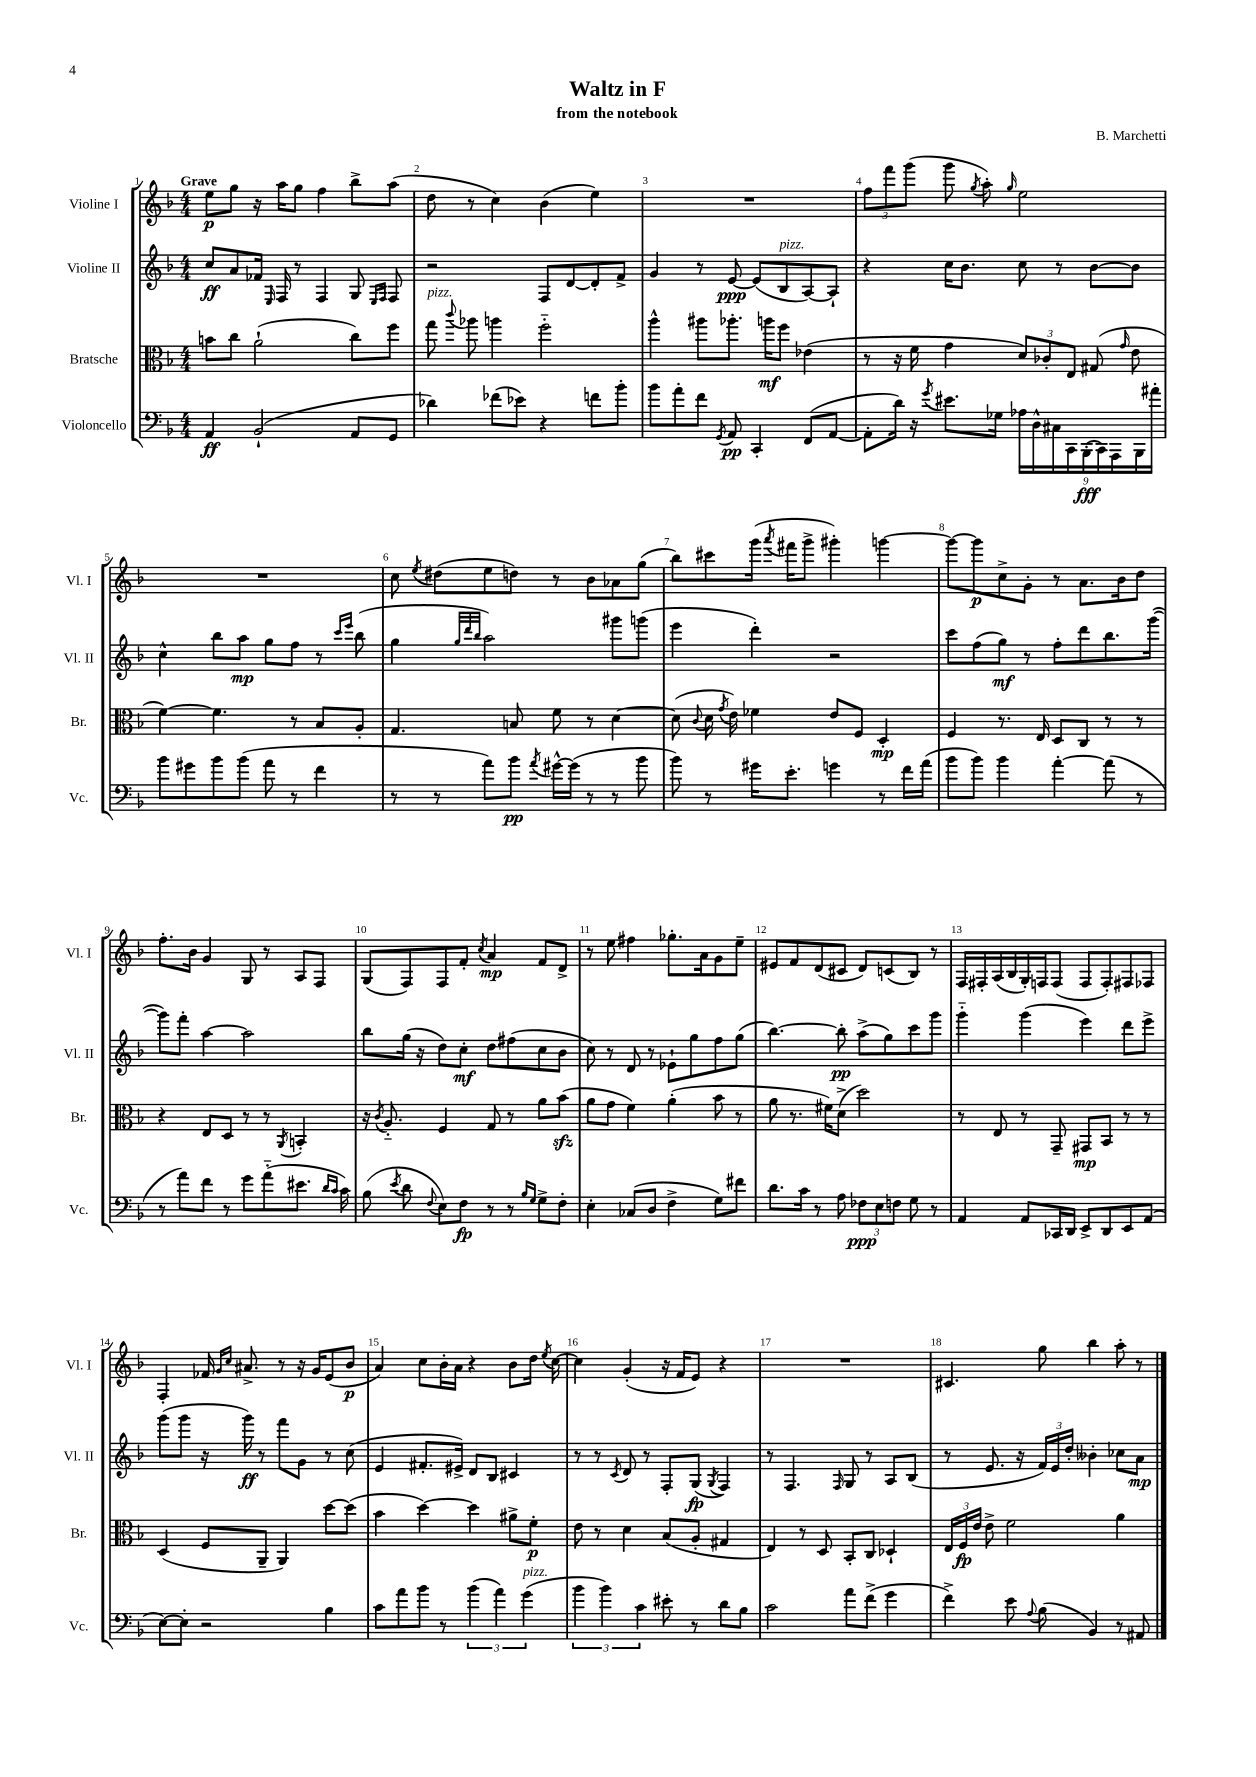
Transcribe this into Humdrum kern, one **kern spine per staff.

**kern	**kern	**kern	**kern
*staff4	*staff3	*staff2	*staff1
*clefF4	*clefC3	*clefG2	*clefG2
*k[b-]	*k[b-]	*k[b-]	*k[b-]
*M4/4	*M4/4	*M4/4	*M4/4
4AA/	8b\L	8cc/L	8ee\L
.	8cc\J	8a/	8gg\J
(2BB-`/	(2a`\	16f-/Jk	16r
.	.	16qqE/	.
.	.	16F/	16aa\LK
.	.	8r	8gg\J
.	.	4F/	4ff\
8AA/L	8cc\L)	8G/	8bb-^\L
.	.	16qqE/LL	.
.	.	16qqF/JJ	.
8GG/J	8ff\J	8F/	(8aa\J
=	=	=	=
4d-\)	8gg\	2r	8dd\
.	8qqccc/	.	.
.	8aa-\	.	8r
(8f-\L	4aa\	.	4cc\)
8e-\J)	.	.	.
4r	2ff'~\	8F/L	(4b-\
.	.	[8d/	.
8f\L	.	8d'/]	4ee\)
8b-'\J	.	8f^/J	.
=	=	=	=
8b-\L	4aa^^\	4g/	1r
8a'\	.	.	.
8f\J	8aa#\L	8r	.
8qGG/	.	.	.
8AA/	8.aa-'\J	[8e/	.
4CC'/	.	(8e/]L	.
.	16aa\LK	.	.
.	8ff\J	8B-/	.
(8FF/L	(4e-\	[8A/)	.
[8AA/J	.	8A`/]J	.
=	=	=	=
8AA'\]L	8r	4r	12ff\L
.	.	.	12fff\
16d\Jk)	16r	.	.
.	.	.	(12ggg\J
16r	16f\	.	.
8qg/	.	.	.
8.e#\L	4g\	16cc\LK	8ggg\
.	.	8.b-\J	.
.	.	.	8qgg/
.	.	.	8aa'\)
16G-\Jk	.	.	.
.	.	.	16qqgg/
18A-\LL	12d/L)	8cc\	2ee\
18D^^\	.	.	.
.	12c-'/	.	.
18C#\	.	.	.
.	.	8r	.
18CC\	12E/J	.	.
(18BBB-'\	.	.	.
.	(8G#/	[8b-\L	.
18CC\)	.	.	.
18AAA\	.	.	.
.	16qqg/	.	.
.	8e\	8b-\]J	.
18BBB-\	.	.	.
18a#'\JJ	.	.	.
=	=	=	=
8b-\L	[4f\)	4cc^^\	1r
8g#\	.	.	.
8b-\	4.f\]	8bb-\L	.
(8b-\J	.	8aa\J	.
8a\	.	8gg\L	.
8r	8r	8ff\J	.
4f\	8B-/L	8r	.
.	.	16qqccc/LL	.
.	.	16qqeee/JJ	.
.	8A'/J	(8bb-\	.
=	=	=	=
8r	4.G/	4gg\	8cc\
.	.	.	8qee/
8r	.	.	(8dd#\L
.	.	32qqgg/LLL	.
.	.	32qqddd/	.
.	.	32qqbb-/JJJ	.
8a\L)	.	2aa\)	8ee\
8b-\J	8B/	.	8dd\J)
8qa/	.	.	.
[16g#^^\LL	8f\	.	8r
(16g#\]JJ	.	.	.
8r	8r	.	8b-\L
8r	[4d\	8ggg#\L	8a-\
8b-\	.	(8ggg\J	(8gg\J
=	=	=	=
8b-\)	(8d\]	4eee\	8bb-\L)
.	8qqc/	.	.
8r	16d\	.	8ccc#\
.	8qg/	.	.
.	16e\)	.	.
16g#\LK	4f-\	4ddd'\)	(16ggg\Jk
.	.	.	8qaaa/
8.e'\J	.	.	16fff#\LK
.	.	.	8ggg^\J
4g\	8e/L	2r	4ggg#'\)
.	8F/J	.	.
8r	4D'/	.	[4ggg\
16f\LL	.	.	.
(16a\JJ	.	.	.
=	=	=	=
8b-\L	4F/	8ccc\L	8ggg\_L
8b-\J)	.	(8ff\	8ggg\]
4b-\	8.r	8gg\J)	8cc^\
.	.	8r	8g'\J
.	16E/	.	.
[4a'\	8D/L	8ff'\L	8r
.	8C/J	8ddd\	8.a\L
(8a\]	8r	8.bb-\	.
.	.	.	16b-\k
8r	8r	.	8dd\J
.	.	([16ggg\Jk	.
=	=	=	=
8r	4r	8ggg\]L)	8.ff'\L
8a\L)	.	8fff'\J	.
.	.	.	16b-\Jk
8f\J	8E/L	[4aa\	4g/
8r	8D/J	.	.
8g\L	8r	2aa\]	8G/
(8a'~\	8r	.	8r
.	8qAA/	.	.
8.e#\J	4BB'/	.	8A/L
.	.	.	8F/J
16qqd/LL	.	.	.
16qqc/JJ	.	.	.
16c\)	.	.	.
=	=	=	=
(8B-\	16r	8bb-\L	(8G/L
.	8qc/	.	.
.	8.A'~/	.	.
8qe/	.	.	.
8d\	.	(16gg\Jk	8F/)
.	.	16r	.
8qqF/	.	.	.
8E\L)	4F/	8dd\L)	8F/
8F\J	.	8cc'\J	8f'/J
.	.	.	8qcc/
8r	8G/	8dd\L	4a/
8r	8r	(8ff#\	.
16qqB-/LL	.	.	.
16qqG/JJ	.	.	.
8G^\L	8a\L	8cc\	8f/L
8F'\J	(8b-\J	8b-\J	8d^/J
=	=	=	=
4E'\	8a\L	8cc\)	8r
.	8g\J	8r	8ee\
(8C-/L	4f\)	8d/	4ff#\
8D/J	.	8r	.
4F^\	(4a'\	8e-`\L	8.gg-'\L
.	.	8gg\	.
.	.	.	16a\k
8G\L)	8b-\	8ff\	8g\
8f#\J	8r	(8gg\J	8ee~\J
=	=	=	=
8.d\L	8a\	[4.bb-\)	8e#/L
.	8.r	.	8f/
16c\Jk	.	.	.
8r	.	.	(8d/
.	16f#\LK)	.	.
8A\	(8d^\J	8bb-'\]	8c#/J
12F-\L	2dd\)	(8aa^\L	8d/L)
12E\	.	.	.
.	.	8gg\)	(8c/
12F\J	.	.	.
8G\	.	8ccc\	8B-/J)
8r	.	8ggg\J	8r
=	=	=	=
4AA/	8r	4ggg'~\	16F/LL
.	.	.	16F#'/
.	8E/	.	(16A/
.	.	.	16B-/
8AA/L	8r	(4ggg\	16G'/)
.	.	.	16F/J
16CC-/L	8GG~/	.	(8F/J
16DD/JJ	.	.	.
8EE^/L	8GG#/L	4eee\)	8F/L
8DD/	8BB-/J	.	8F'/)
8EE/	8r	8ddd\L	8F#/
(8AA/J	8r	8eee^\J	8F-/J
=	=	=	=
[8E\L)	(4D/	(8ggg\L	4F'/
8E'\]J	.	8ggg\J	.
2r	8F/L	16r	16f-/
.	.	.	16qqg/LL
.	.	.	16qqcc/JJ
.	.	16ggg\)	8.a#^/
.	8AA~/J	8r	.
.	4AA/)	8fff\L	8r
.	.	8g\J	16r
.	.	.	16g/LK
4B-\	[8dd\L	8r	(8e/
.	(8dd\]J	(8cc\	8b-/J
=	=	=	=
8c\L	4b-\	4e/	4a/)
8a\	.	.	.
8b-\J	[4dd\)	8.f#'/L	8cc\L
8r	.	.	16b-'\L
.	.	16e#^/Jk)	16a\JJ
(6b-\	4dd\]	8d/L	4r
.	.	8B-/J	.
6a\)	.	.	.
.	8a#^\L	4c#/	8b-\L
(6g\	.	.	.
.	8f'\J	.	16dd\Jk
.	.	.	8qee/
.	.	.	[16cc\
=	=	=	=
6b-\	8e\	8r	4cc\]
.	8r	8r	.
6b-\)	.	.	.
.	.	8qc/	.
.	4d\	8d/	(4g'/
6c\	.	.	.
.	.	8r	.
8e#'\	(8B-/L	8F'/L	16r
.	.	.	16f/LK
8r	8A'/J	(8G/J	8e/J)
.	.	8qG/	.
8d\L	4G#/	4F/)	4r
8B-\J	.	.	.
=	=	=	=
2c\	4E/)	8r	1r
.	.	4.F/	.
.	8r	.	.
.	8D/	.	.
.	.	16qqF/	.
8a\L	8BB-'/L	8G/	.
(8f^\J	8C/J	8r	.
4g\	4D-`/	8A/L	.
.	.	(8B-/J	.
=	=	=	=
4f^\)	24E/LL	8r	4.c#/
.	24F/	.	.
.	24e/JJ	.	.
.	8e^\	8.e/	.
8e\	2f\	.	.
.	.	16r	.
8qqA/	.	.	.
(8B-\	.	24f/LL)	8gg\
.	.	24e/	.
.	.	24dd'/JJ	.
4BB-/)	.	4b--'\	4bb-\
8r	4a\	8cc-\L	8aa'\
8AA#/	.	8a\J	8r
==	==	==	==
*-	*-	*-	*-
